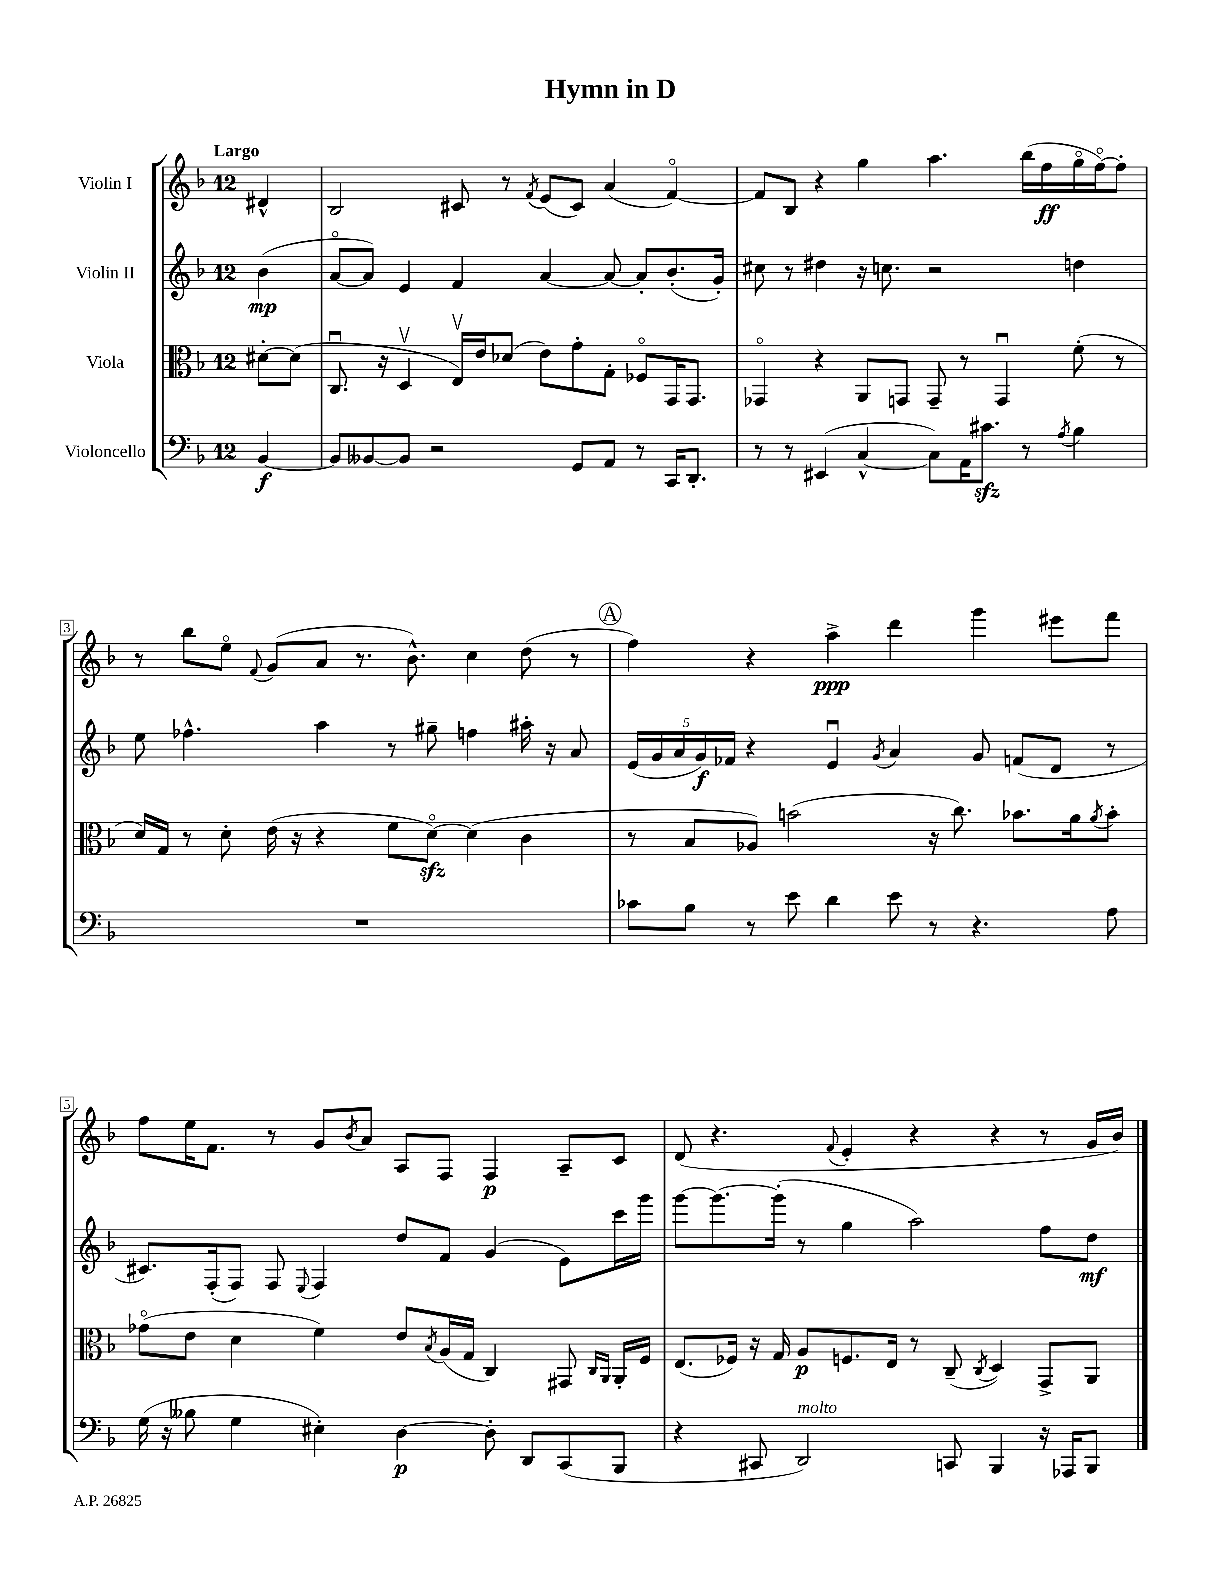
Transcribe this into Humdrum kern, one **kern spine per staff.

**kern	**dynam	**kern	**dynam	**kern	**dynam	**kern	**dynam
*part4	*part4	*part3	*part3	*part2	*part2	*part1	*part1
*staff4	*staff4	*staff3	*staff3	*staff2	*staff2	*staff1	*staff1
*I"Violoncello	*	*I"Viola	*	*I"Violin II	*	*I"Violin I	*
*clefF4	*	*clefC3	*	*clefG2	*	*clefG2	*
*k[b-]	*	*k[b-]	*	*k[b-]	*	*k[b-]	*
*M12/8	*	*M12/8	*	*M12/8	*	*M12/8	*
=	=	=	=	=	=	=	=
!	!	!	!	!	!	!LO:TX:a:B:t=Largo	!
[4BB-/	f	[8d#X'\L	.	(4b-\	mp	4d#X^^/	.
.	.	(8d#\J]	.	.	.	.	.
=1	=1	=1	=1	=1	=1	=1	=1
8BB-/L]	.	8.Cu/	.	[8a/L	.	2B-/	.
[8BB--X/	.	.	.	8a/J])	.	.	.
.	.	16r	.	.	.	.	.
8BB--/J]	.	4Dv/	.	4e/	.	.	.
2r	.	.	.	.	.	.	.
.	.	16Ev/LL)	.	4f/	.	8c#X/	.
.	.	16e/J	.	.	.	.	.
.	.	(8d-X/J	.	.	.	8r	.
.	.	.	.	.	.	8qf/	.
.	.	8e\L)	.	[4a/	.	(8e/L	.
8GG/L	.	8g'\	.	.	.	8c#/J)	.
8AA/J	.	8G'\J	.	8a/_	.	(4a/	.
8r	.	8F-X/L	.	8a'/L]	.	.	.
16CC/KL	.	16GG/K	.	(8.b-'/	.	[4f/)	.
8.DD'/J	.	8.GG/J	.	.	.	.	.
.	.	.	.	16g'/Jk)	.	.	.
=2	=2	=2	=2	=2	=2	=2	=2
8r	.	4GG-X/	.	8cc#X\	.	8f/L]	.
8r	.	.	.	8r	.	8B-/J	.
(4EE#X/	.	4r	.	4dd#X\	.	4r	.
[4C^^/	.	8AA/L	.	16r	.	4gg\	.
.	.	.	.	8.ccn\	.	.	.
.	.	8GGn/J	.	.	.	.	.
8C\L])	.	8GG~/	.	2r	.	4.aa\	.
16AA\K	.	8r	.	.	.	.	.
8.c#Xzz\J	.	.	.	.	.	.	.
.	.	4GGu/	.	.	.	.	.
8r	.	.	.	.	.	(16bb-\LL	.
.	.	.	.	.	.	16ff\	ff
8qA/	.	.	.	.	.	.	.
4B-\	.	(8f'\	.	4ddn\	.	16gg\	.
.	.	.	.	.	.	[16ff\J)	.
.	.	8r	.	.	.	8ff'\J]	.
!!LO:LB:g=z
=3	=3	=3	=3	=3	=3	=3	=3
1.r	.	16d/LL)	.	8ee\	.	8r	.
.	.	16G/JJ	.	.	.	.	.
.	.	8r	.	4.ff-X^^\	.	8bb-\L	.
.	.	8d'\	.	.	.	8ee\J	.
.	.	.	.	.	.	8qqf/	.
.	.	(16e\	.	.	.	(8g/L	.
.	.	16r	.	.	.	.	.
.	.	4r	.	4aa\	.	8a/J	.
.	.	.	.	.	.	8.r	.
.	.	8f\L	.	8r	.	.	.
.	.	.	.	.	.	8.b-^^\)	.
.	.	[8dzz\J)	.	8gg#X~\	.	.	.
.	.	(4d\]	.	4ffn\	.	4cc\	.
.	.	4c\	.	16aa#X'\	.	(8dd\	.
.	.	.	.	16r	.	.	.
.	.	.	.	8a/	.	8r	.
!!LO:REH:place=s1:t=A
=4	=4	=4	=4	=4	=4	=4	=4
8c-X\L	.	8r	.	(20e/LL	.	4ff\)	.
.	.	.	.	20g/	.	.	.
.	.	.	.	20a/	.	.	.
8B-\J	.	8B-/L	.	.	.	.	.
.	.	.	.	20g/)	f	.	.
.	.	.	.	20f-X/JJ	.	.	.
8r	.	8A-X/J)	.	4r	.	4r	.
8e\	.	(2bn\	.	.	.	.	.
4d\	.	.	.	4eu/	.	4aa^\	ppp
.	.	.	.	8qg/	.	.	.
8e\	.	.	.	4a/	.	4ddd\	.
8r	.	16r	.	.	.	.	.
.	.	8.cc\)	.	.	.	.	.
4.r	.	.	.	8g/	.	4ggg\	.
.	.	8.b-X\L	.	(8fn/L	.	.	.
.	.	.	.	8d/J	.	8eee#X\L	.
.	.	16a\k	.	.	.	.	.
.	.	8qa/	.	.	.	.	.
8A\	.	8b-'\J	.	8r	.	8fff\J	.
!!LO:LB:g=z
=5	=5	=5	=5	=5	=5	=5	=5
(16G\	.	(8g-X\L	.	8.c#X/L)	.	8ff\L	.
16r	.	.	.	.	.	.	.
8B--X\	.	8e\J	.	.	.	16ee\K	.
.	.	.	.	(16F'/k	.	8.f\J	.
4G\	.	4d\	.	8F/J)	.	.	.
.	.	.	.	8F/	.	8r	.
.	.	.	.	8qqE/	.	.	.
4E#X'\)	.	4f\)	.	4F/	.	8g/L	.
.	.	.	.	.	.	8qb-/	.
.	.	.	.	.	.	8a/J	.
[4D\	p	8e/L	.	8dd/L	.	8A/L	.
.	.	8qB-/	.	.	.	.	.
.	.	(16A/L	.	8f/J	.	8F/J	.
.	.	16G/JJ	.	.	.	.	.
8D'\]	.	4C/)	.	(4g/	.	4F/	p
8DD/L	.	.	.	.	.	.	.
(8CC/	.	8GG#X/	.	8e\L)	.	8A~/L	.
.	.	16qqC/LL	.	.	.	.	.
.	.	16qqAA/JJ	.	.	.	.	.
8BBB-/J	.	16AA'/LL	.	16ccc\L	.	8c/J	.
.	.	16F/JJ	.	16ggg\JJ	.	.	.
=6	=6	=6	=6	=6	=6	=6	=6
4r	.	(8.E/L	.	[8ggg\L	.	(8d/	.
.	.	.	.	8.ggg\_	.	4.r	.
.	.	16F-X/Jk)	.	.	.	.	.
8CC#X/	.	16r	.	.	.	.	.
.	.	16G/	.	(16ggg'\Jk]	.	.	.
!LO:TX:a:i:t=molto	!	!	!	!	!	!	!
2DD/)	.	8A/L	p	8r	.	.	.
.	.	.	.	.	.	8qqf/	.
.	.	8.Fn/	.	4gg\	.	4e'/	.
.	.	16E/Jk	.	.	.	.	.
.	.	8r	.	2aa\)	.	4r	.
8CCn/	.	(8C~/	.	.	.	.	.
.	.	8qC/	.	.	.	.	.
4BBB-/	.	4D/)	.	.	.	4r	.
16r	.	8GG^/L	.	8ff\L	.	8r	.
16AAA-X/KL	.	.	.	.	.	.	.
8BBB-/J	.	8AA/J	.	8dd\J	mf	16g/LL	.
.	.	.	.	.	.	16b-/JJ)	.
==	==	==	==	==	==	==	==
*-	*-	*-	*-	*-	*-	*-	*-
